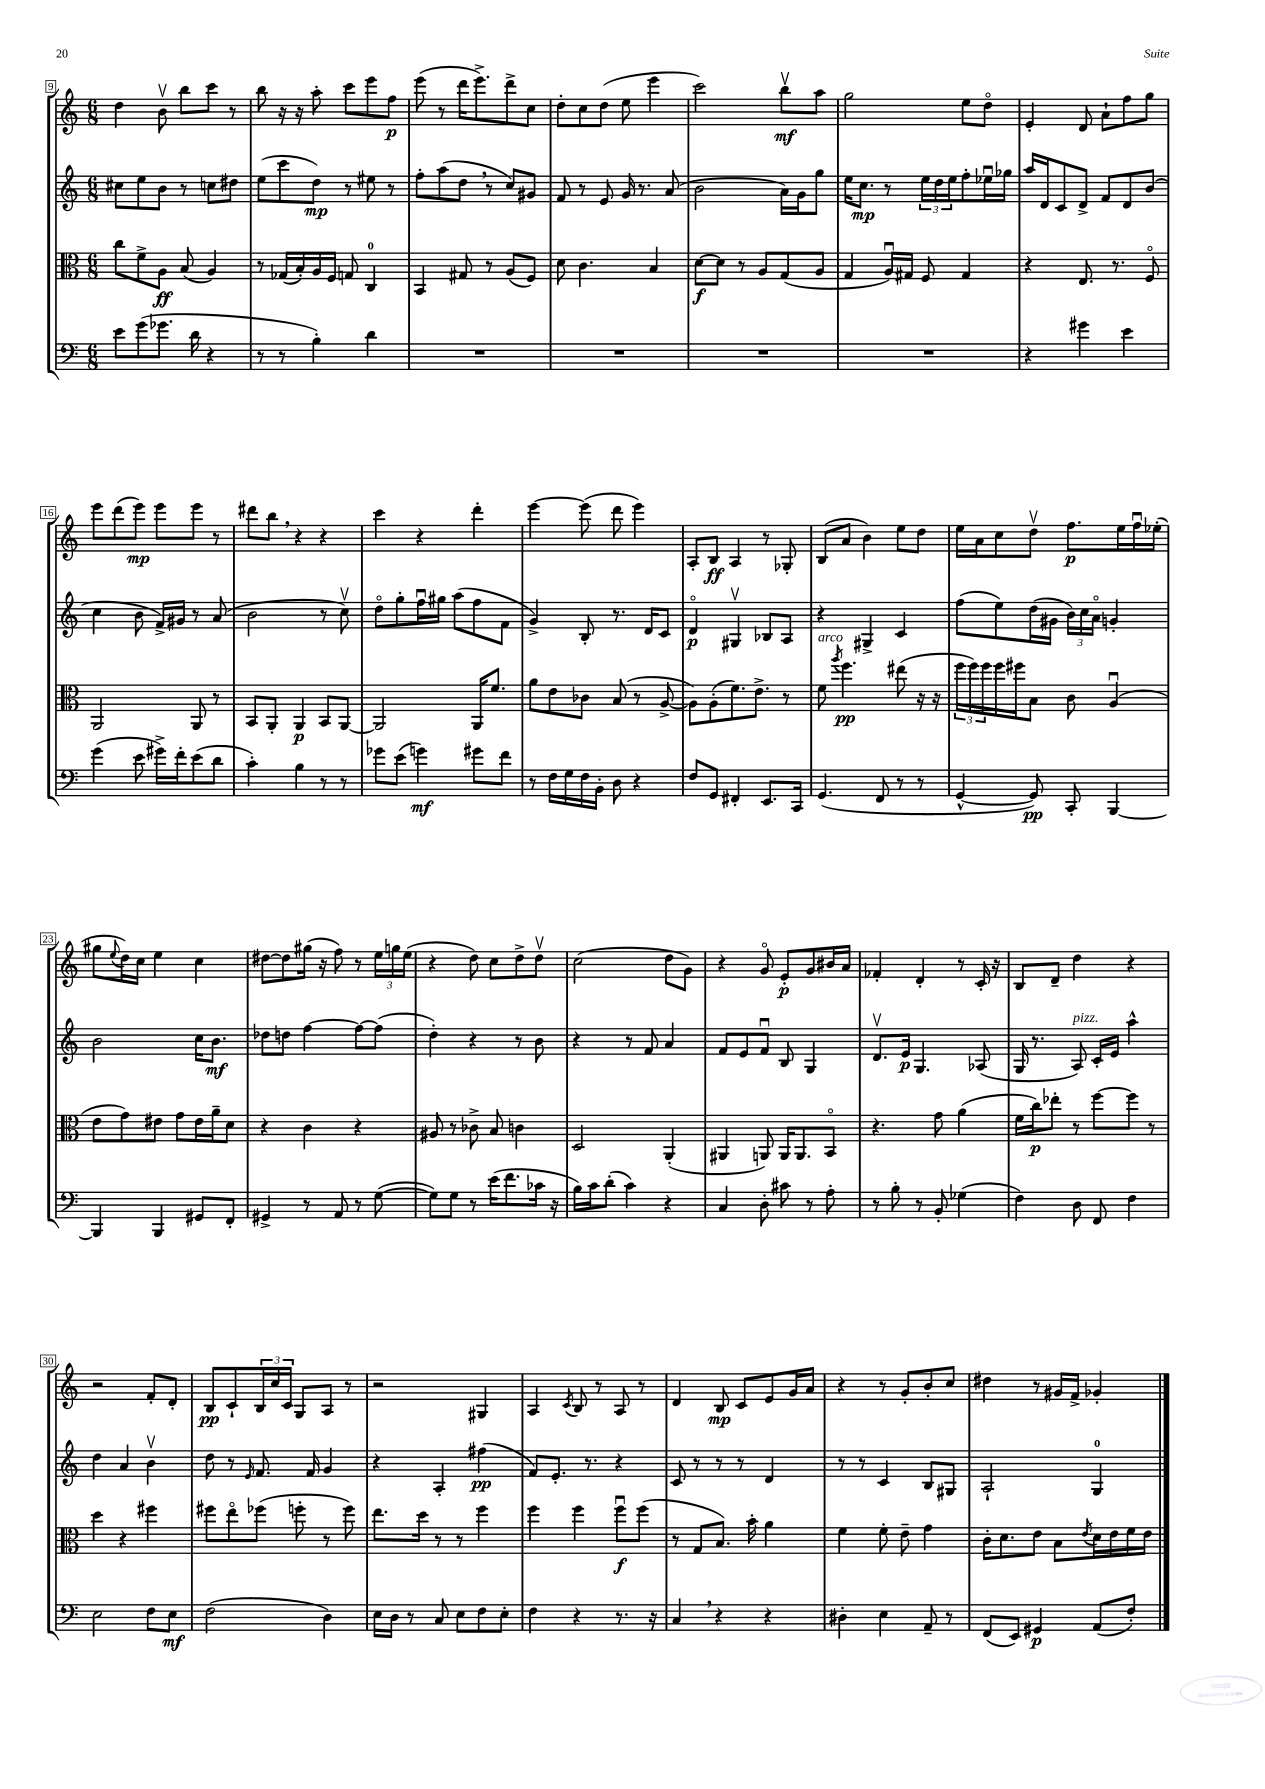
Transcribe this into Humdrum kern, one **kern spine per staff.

**kern	**kern	**kern	**kern
*staff4	*staff3	*staff2	*staff1
*clefF4	*clefC3	*clefG2	*clefG2
*k[]	*k[]	*k[]	*k[]
*M6/8	*M6/8	*M6/8	*M6/8
8e\L	8cc\L	8cc#\L	4dd\
(8g\	8f^\	8ee\	.
8.g-\J	8A\J	8b\J	8bv\
.	(8B/	8r	8bb\L
16d\	.	.	.
4r	4A/)	8cc\L	8ccc\J
.	.	8dd#\J	8r
=	=	=	=
8r	8r	(8ee\L	8bb\
8r	(16G-/LL	8ccc\	16r
.	16B'/)	.	16r
4B'\)	16A/	8dd\J)	8aa'\
.	16F/JJ	.	.
.	8G/	8r	8ccc\L
4d\	4C/	8ee#\	8eee\
.	.	8r	8ff\J
=	=	=	=
2.r	4BB/	8ff'\L	(8eee\
.	.	(8aa\	8r
.	8G#/	8dd\J	16ddd\LK
.	.	.	8.eee^\)
.	8r	8r	.
.	(8A/L	8cc/L)	8ddd^\
.	8F/J)	8g#/J	8cc\J
=	=	=	=
2.r	8d\	8f/	8dd'\L
.	4.c\	8r	8cc\
.	.	8e/	(8dd\J
.	.	16g/	8ee\
.	.	8.r	.
.	4B/	.	4eee\
.	.	(8a/	.
=	=	=	=
2.r	[8d\L	2b\	2ccc\)
.	8d\]J	.	.
.	8r	.	.
.	8A/L	.	.
.	(8G/	16a\LL)	8bbv\L
.	.	16g\J	.
.	8A/J	8gg\J	8aa\J
=	=	=	=
2.r	4G/	16ee\LK	2gg\
.	.	8.cc\J	.
.	16Au/LL)	8r	.
.	16G#/JJ	.	.
.	8F/	24ee\LL	.
.	.	24dd\	.
.	.	24ee\J	.
.	4G#/	8ff'\	8ee\L
.	.	16ee-u\L	8ddo\J
.	.	16gg-\JJ	.
=	=	=	=
4r	4r	16aa/LL	4e'/
.	.	16d/J	.
.	.	8c/	.
4g#\	8.E/	8d^/J	8d/
.	.	8f/L	8a`\L
.	8.r	.	.
4e\	.	8d/	8ff\
.	8Fo/	(8b/J	8gg\J
=	=	=	=
(4g\	2AA/	4cc\	8eee\L
.	.	.	(8ddd\
8e\	.	8b\	8eee\J)
16g#^\LL)	.	16f^/LL)	8eee\L
16f'\J	.	16g#/JJ	.
(8e\	8AA/	8r	8eee\J
8d\J	8r	(8a/	8r
=	=	=	=
4c'\)	8BB/L	2b\	8ddd#\L
.	8AA'/J	.	8bb\J
4B\	4AA/	.	4r
8r	8BB/L	8r	4r
8r	[8AA/J	8ccv\)	.
=	=	=	=
8g-\L	2AA/]	8ddo\L	4ccc\
(8e\J	.	8gg'\	.
4g\)	.	16ffu\L	4r
.	.	16gg#\JJ	.
.	.	(8aa\L	.
8g#\L	16AA/LK	8ff\	4ddd'\
.	8.f/J	.	.
8f\J	.	8f\J	.
=	=	=	=
8r	8a\L	4g^/)	[4eee\
16F\LL	8e\	.	.
16G\	.	.	.
16F\	8c-\J	8B'/	(8eee\]
16BB'\JJ	.	.	.
8D\	(8B/	8.r	8ddd\
4r	8r	.	4eee\)
.	.	16d/LK	.
.	[8A^/	8c/J	.
=	=	=	=
8F/L	8A\]L)	4do/	8A'/L
8GG/J	(8A'\	.	8B/J
4FF#'/	8.f\)	4G#v/	4A/
.	8.e^\J	.	.
8.EE/L	.	8B-/L	8r
.	8r	8A/J	8G-'/
16CC/Jk	.	.	.
=	=	=	=
(4.GG/	8f\	4r	(8B/L
.	8qaa/	.	.
.	4.ff\	.	8a/J
.	.	4G#^/	4b\)
8FF/	.	.	.
8r	(8ee#\	4c/	8ee\L
8r	16r	.	8dd\J
.	16r	.	.
=	=	=	=
[4GG^^/	24ff\LL	(8ff\L	16ee\LL
.	24ff\)	.	.
.	.	.	16a\J
.	24ff\	.	.
.	16ff\	8ee\)	8cc\
.	16ff#\J	.	.
8GG/])	8B\J	(16dd\L	8ddv\J
.	.	16g#\JJ	.
8CC'/	8c\	24b\LL)	8.ff\L
.	.	24cc\	.
.	.	24ao\JJ	.
[4BBB/	(4Au/	4g'/	.
.	.	.	16ee\L
.	.	.	16ffu\
.	.	.	(16ee-'\JJ
=	=	=	=
4BBB/]	8e\L	2b\	8gg#\L
.	.	.	8qqee/
.	8g\)	.	16dd\L)
.	.	.	16cc\JJ
4BBB/	8e#\J	.	4ee\
.	8g\L	.	.
8GG#/L	16e#\L	16cc\LK	4cc\
.	16a~\J	8.b\J	.
8FF'/J	8d\J	.	.
=	=	=	=
4GG#^/	4r	8dd-\L	[8dd#\L
.	.	8dd\J	8dd#\]
8r	4c\	[4ff\	(16gg#\Jk
.	.	.	16r
8AA/	.	.	8ff\)
8r	4r	8ff\_L	8r
([8G\	.	(8ff\]J	24ee\LL
.	.	.	24gg\
.	.	.	(24ee\JJ
=	=	=	=
8G\]L)	8A#/	4dd'\)	4r
8G\J	8r	.	.
8r	8c-^\	4r	8dd\)
(16e\LK	8B/	.	8cc\L
8.f\	.	.	.
.	4c\	8r	8dd^\
16c-\Jk	.	8b\	8ddv\J
16r	.	.	.
=	=	=	=
16B\LL)	2D/	4r	(2cc\
16c\J	.	.	.
(8d'\J	.	.	.
4c\)	.	8r	.
.	.	8f/	.
4r	(4AA'/	4a/	8dd\L
.	.	.	8g\J)
=	=	=	=
4C/	4AA#/	8f/L	4r
.	.	8e/	.
8D'\	8AA/)	8fu/J	8go/
8c#\	16AA/LK	8B/	8e'/L
.	8.AA/	.	.
8r	.	4G/	8g/
8A'\	8BBo/J	.	16b#/L
.	.	.	16a/JJ
=	=	=	=
8r	4.r	8.dv/L	4f-'/
8B'\	.	.	.
.	.	16e/Jk	.
8r	.	4.G/	4d'/
8BB'/	8g\	.	.
(4G-\	(4a\	.	8r
.	.	(8A-/	16c'/
.	.	.	16r
=	=	=	=
4F\)	16f\LL	16G/	8B/L
.	16cc\J)	8.r	.
.	8ee-'\J	.	8d~/J
8D\	8r	8A/)	4dd\
8FF/	[8ff\L	16c'/LL	.
.	.	16e/JJ	.
4F\	8ff\]J	4aa^^\	4r
.	8r	.	.
=	=	=	=
2E\	4dd\	4dd\	2r
.	4r	4a/	.
8F\L	4ff#\	4bv\	8f'/L
8E\J	.	.	8d'/J
=	=	=	=
(2F\	8ff#\L	8dd\	8B/L
.	8eeo\	8r	8c`/
.	.	16qqe/	.
.	(8ff-\J	8.f/	24B/L
.	.	.	24cc/
.	.	.	24c/JJ
.	8ff'\	.	8G/L
.	.	16f/	.
4D\)	8r	4g/	8A/J
.	8ff\)	.	8r
=	=	=	=
16E\LL	8.ee\L	4r	2r
16D\JJ	.	.	.
8r	.	.	.
.	16dd\Jk	.	.
8C/	8r	4A'/	.
8E\L	8r	.	.
8F\	4ff\	(4ff#\	4G#/
8E'\J	.	.	.
=	=	=	=
4F\	4ff\	8f/L)	4A/
.	.	8.e'/J	.
.	.	.	8qc/
4r	4ff\	.	8B/
.	.	8.r	.
.	.	.	8r
8.r	8ffu\L	4r	8A/
.	(8ff\J	.	8r
16r	.	.	.
=	=	=	=
4C/	8r	8c/	4d/
.	8G/L	8r	.
4r	8.B/J)	8r	8B/
.	.	8r	8c/L
.	16b'\	.	.
4r	4a\	4d/	8e/
.	.	.	16g/L
.	.	.	16a/JJ
=	=	=	=
4D#'\	4f\	8r	4r
.	.	8r	.
4E\	8f'\	4c/	8r
.	8e~\	.	8g'/L
8AA~/	4g\	8B/L	8b'/
8r	.	8G#/J	8cc/J
=	=	=	=
(8FF/L	16c'\LK	2A`/	4dd#\
.	8.d\	.	.
8EE/J)	.	.	.
4GG#/	8e\J	.	8r
.	8B\L	.	16g#/LL
.	.	.	16f^/JJ
.	8qe/	.	.
(8AA/L	16d\L	4G/	4g-'/
.	16e\	.	.
8F'/J)	16f\	.	.
.	16e\JJ	.	.
==	==	==	==
*-	*-	*-	*-
